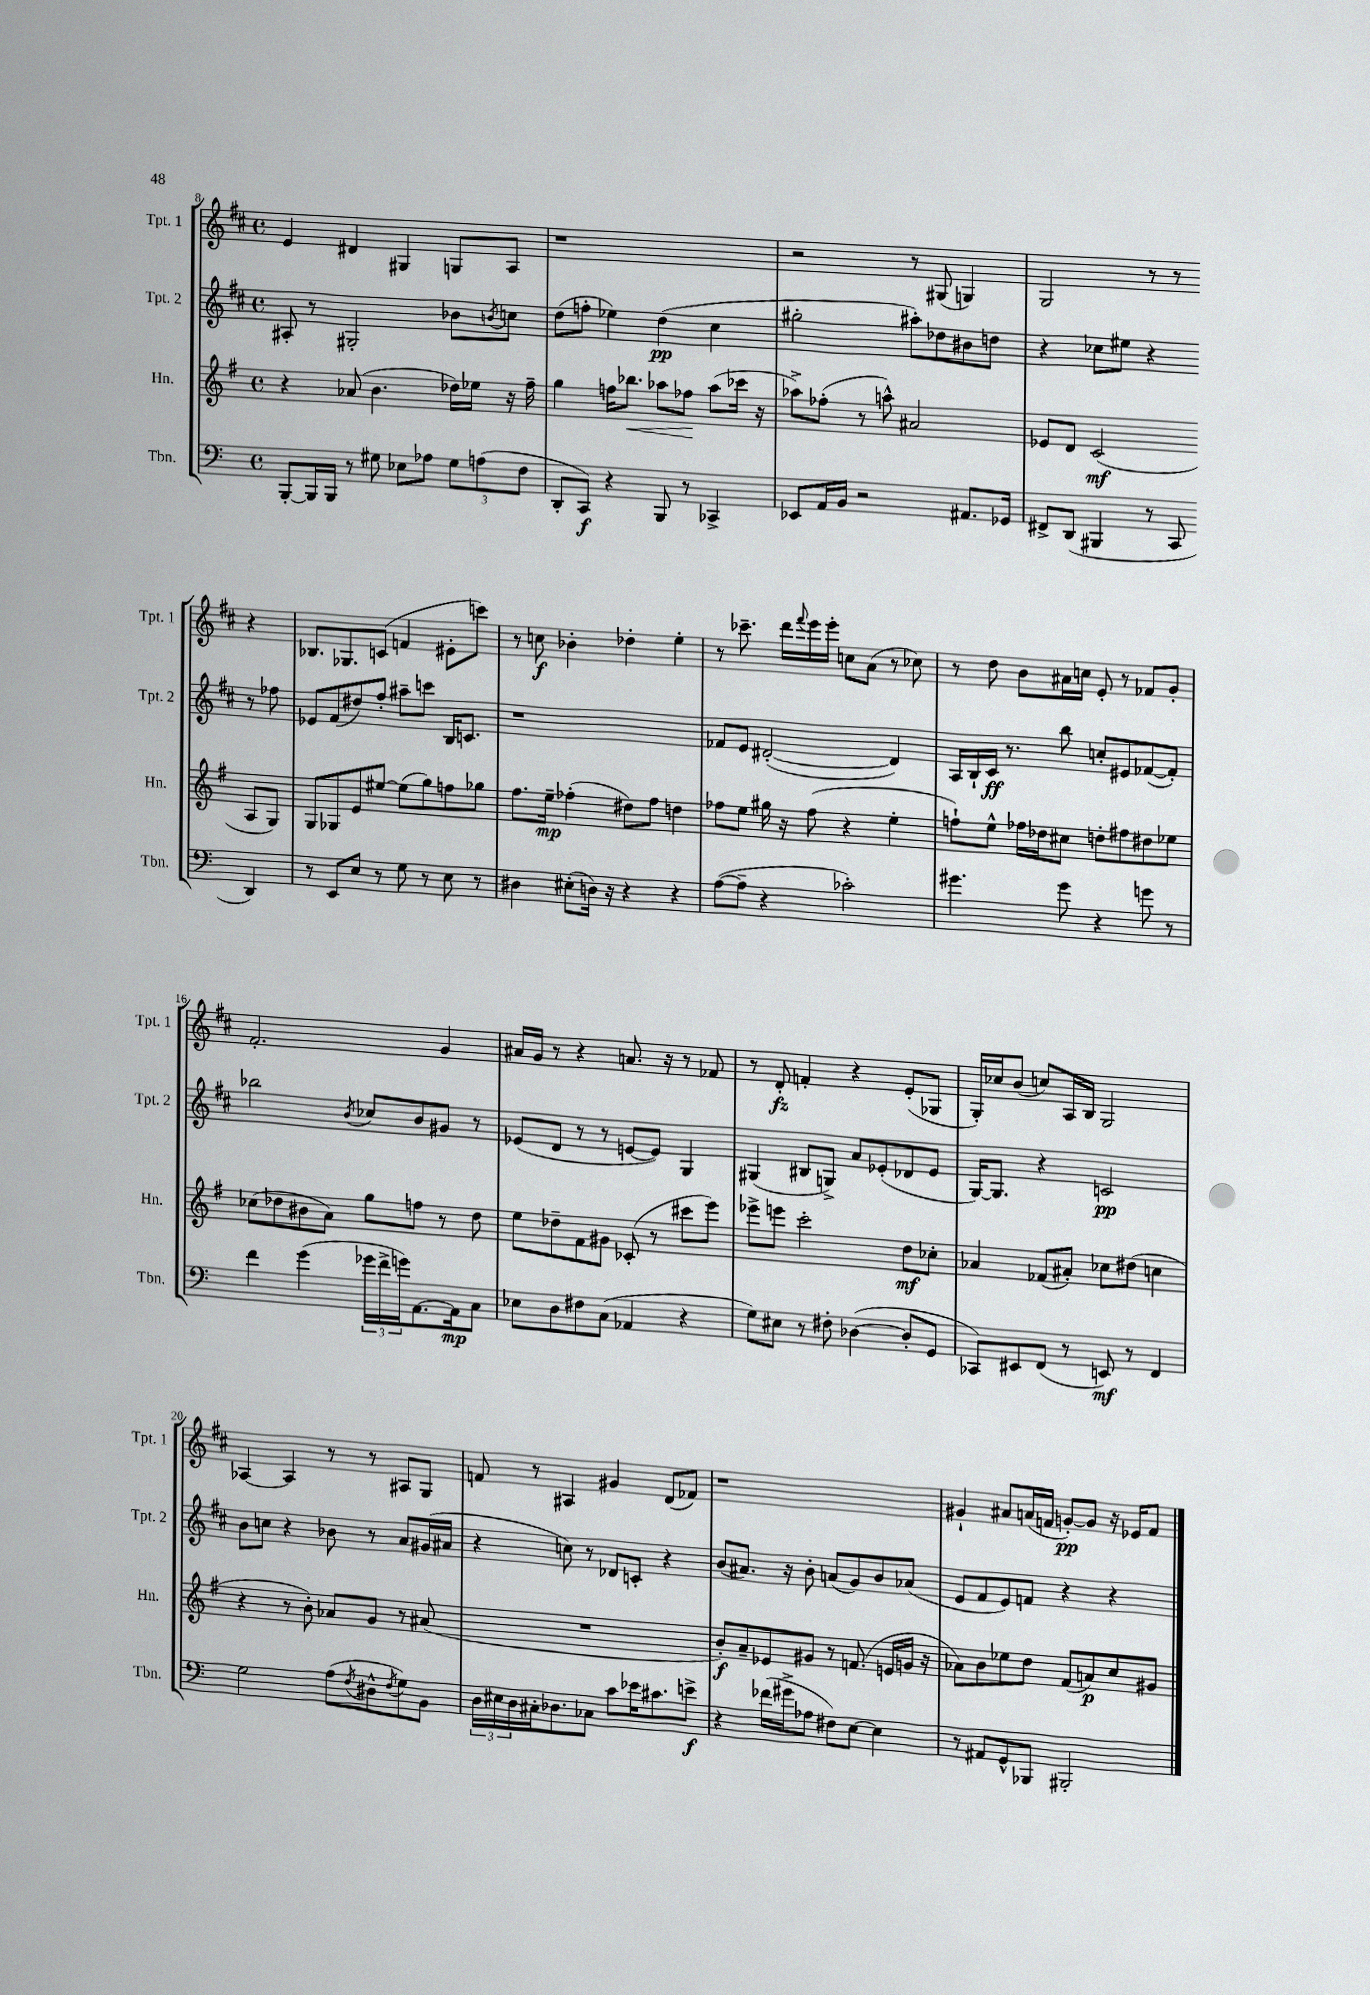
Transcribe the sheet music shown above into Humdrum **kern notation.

**kern	**kern	**kern	**kern
*staff4	*staff3	*staff2	*staff1
*clefF4	*clefG2	*clefG2	*clefG2
*k[]	*k[f#]	*k[f#c#]	*k[f#c#]
*M4/4	*M4/4	*M4/4	*M4/4
*met(c)	*met(c)	*met(c)	*met(c)
[8BBB'	4r	8A#'	4e
16BBB]	.	8r	.
16BBB	.	.	.
8r	(8a-	2G#'	4d#
8G#	4.b	.	.
8E-	.	.	4G#
8A-	.	.	.
12G#	16dd-)	8b-	8G
.	16ee-	.	.
(12A	.	.	.
.	.	8qb	.
.	16r	8cc	8A
12F	.	.	.
.	16ff#~	.	.
=	=	=	=
8DD'	4gg	(8dd	1r
8CC)	.	8ff'	.
4r	16ff	4ee-)	.
.	8.bb-	.	.
8BBB	8aa-	(4dd	.
8r	8ff-	.	.
4CC-^	(8aa-	4cc#	.
.	16ccc-	.	.
.	16r	.	.
=	=	=	=
8EE-	8aa-^)	2gg#'	2r
16AA	(8ff-'	.	.
16BB	.	.	.
2r	8r	.	.
.	8aa^^)	.	.
.	2a#	8aa#')	8r
.	.	8dd-	(8G#
8.AA#	.	8b#	4G)
.	.	8dd	.
16GG-	.	.	.
=	=	=	=
8FF#^	8e-	4r	2G
(8DD	8d	.	.
4BBB#	(2c	8cc-	.
.	.	8ee#	.
8r	.	4r	8r
8CC	.	.	8r
4DD)	8A	8r	4r
.	8G)	8ff-	.
=	=	=	=
8r	8G	8e-	8.B-
8EE	8G-	(8f#	.
.	.	.	8.G-
8E	8e	8dd#)	.
8r	[8ee#	8ff#'	(8c
8G	(8ee#]	8aa#~	4f
8r	8gg)	8ccc	.
8E	8ff	16B	8e#'
.	.	8.c	.
8r	8gg-	.	8ccc)
=	=	=	=
4D#	8.ff#	1r	8r
.	.	.	8cc
.	16ee~	.	.
(8E#'	(4ff-'	.	4b-'
16D)	.	.	.
16r	.	.	.
4r	8dd#)	.	4dd-'
.	8ff-	.	.
4r	4dd	.	4ee'
=	=	=	=
([8A	8ff-	8f-	8r
8A~]	8ee	8e	8.ccc-~
4r	16gg#	([2d#'	.
.	16r	.	16ddd
.	.	.	8qqfff#
.	(8ff-	.	16eee
.	.	.	16eee'
2c-')	4r	.	8cc
.	.	.	(8a
.	4ee'	4d#])	8r
.	.	.	8cc-)
=	=	=	=
4.g#	8ff`)	16A	8r
.	.	16B`	.
.	8ee^^	16c#	8dd
.	.	8.r	.
.	16ff-	.	8b
.	16dd-	.	.
8g#	8cc#	8bb	16a#
.	.	.	16cc
4r	8dd'	8cc'	8e'
.	8ff#	8e#	8r
8g	8dd#	([8f-	8f-
8r	8ee-	8f-'])	8g'
=	=	=	=
4f	(8cc-	2bb-	2.f#'
.	8dd-	.	.
(4g	8b#	.	.
.	8a)	.	.
.	.	8qb	.
24g-	8gg	8cc-	.
24f^	.	.	.
24g)	.	.	.
[8.AA	8ff	8b	.
.	8r	8g#	4g
16AA]	.	.	.
8C	8dd-	8r	.
=	=	=	=
8E-	8ee	(8e-	16a#
.	.	.	16g
8D	8dd-~	8d	8r
8F#	8f#	8r	4r
(8C	8g#	8r	.
4AA-	(8c-'	[8e	8.a
.	8r	8e])	.
.	.	.	16r
4r	8ccc#	4G	8r
.	8eee)	.	8f-
=	=	=	=
8G)	8eee-^	(4G#	8r
8E#	8eee	.	8d'
8r	2ccc'	8B#	4f'
8F#'	.	8G^)	.
([4D-	.	8a	4r
.	.	(8e-'	.
8D-']	8dd	8d-	(8e'
8GG	8cc-'	8e-	8G-
=	=	=	=
8CC-)	4a-	[16G)	16G')
.	.	8.G]	16cc-
8EE#	.	.	(8b
(8FF	(8f-	4r	8cc)
8r	8a#')	.	16A
.	.	.	16B
8EE)	8cc-	2c	2G
8r	(8dd#	.	.
4FF	4cc	.	.
=	=	=	=
2G	4r	8b	[4A-
.	.	8cc	.
.	8r	4r	4A-]
.	8b')	.	.
(8A	8a-	8b-	8r
8qF	.	.	.
8D#^^	8g	8r	8r
8qF	.	.	.
8G)	8r	8a	8A#
8BB	(8a#	(16g#	8G
.	.	16a#	.
=	=	=	=
24D	1r	4r	8f
24E#	.	.	.
24D	.	.	.
16C#'	.	.	8r
8.D-	.	.	.
.	.	8cc)	4A#
8C-	.	8r	.
8c	.	8d-	4g#
16e-	.	8c'	.
8.c#	.	.	.
.	.	4r	(8d
8e^	.	.	8f-)
=	=	=	=
4r	8b')	(8b	1r
.	8a~	8.a#)	.
(16f-	8e-	.	.
16g#^	.	16r	.
8A-	8g#	8b'	.
8F#)	8r	(8a	.
[8E	(8.f	8g)	.
4E]	.	8b	.
.	16e	.	.
.	16g	(8a-	.
.	16r	.	.
=	=	=	=
8r	8a-)	8e	4g#`
8AA#	8b	8f#	.
8GG^^	8ee-	8e)	8a#
8BBB-	8dd	8f	(16a
.	.	.	16f
2BBB#'	(8f#	4r	[8g')
.	8a)	.	8g]
.	8cc	4r	16r
.	.	.	16e-
.	8g#	.	8f
==	==	==	==
*-	*-	*-	*-
